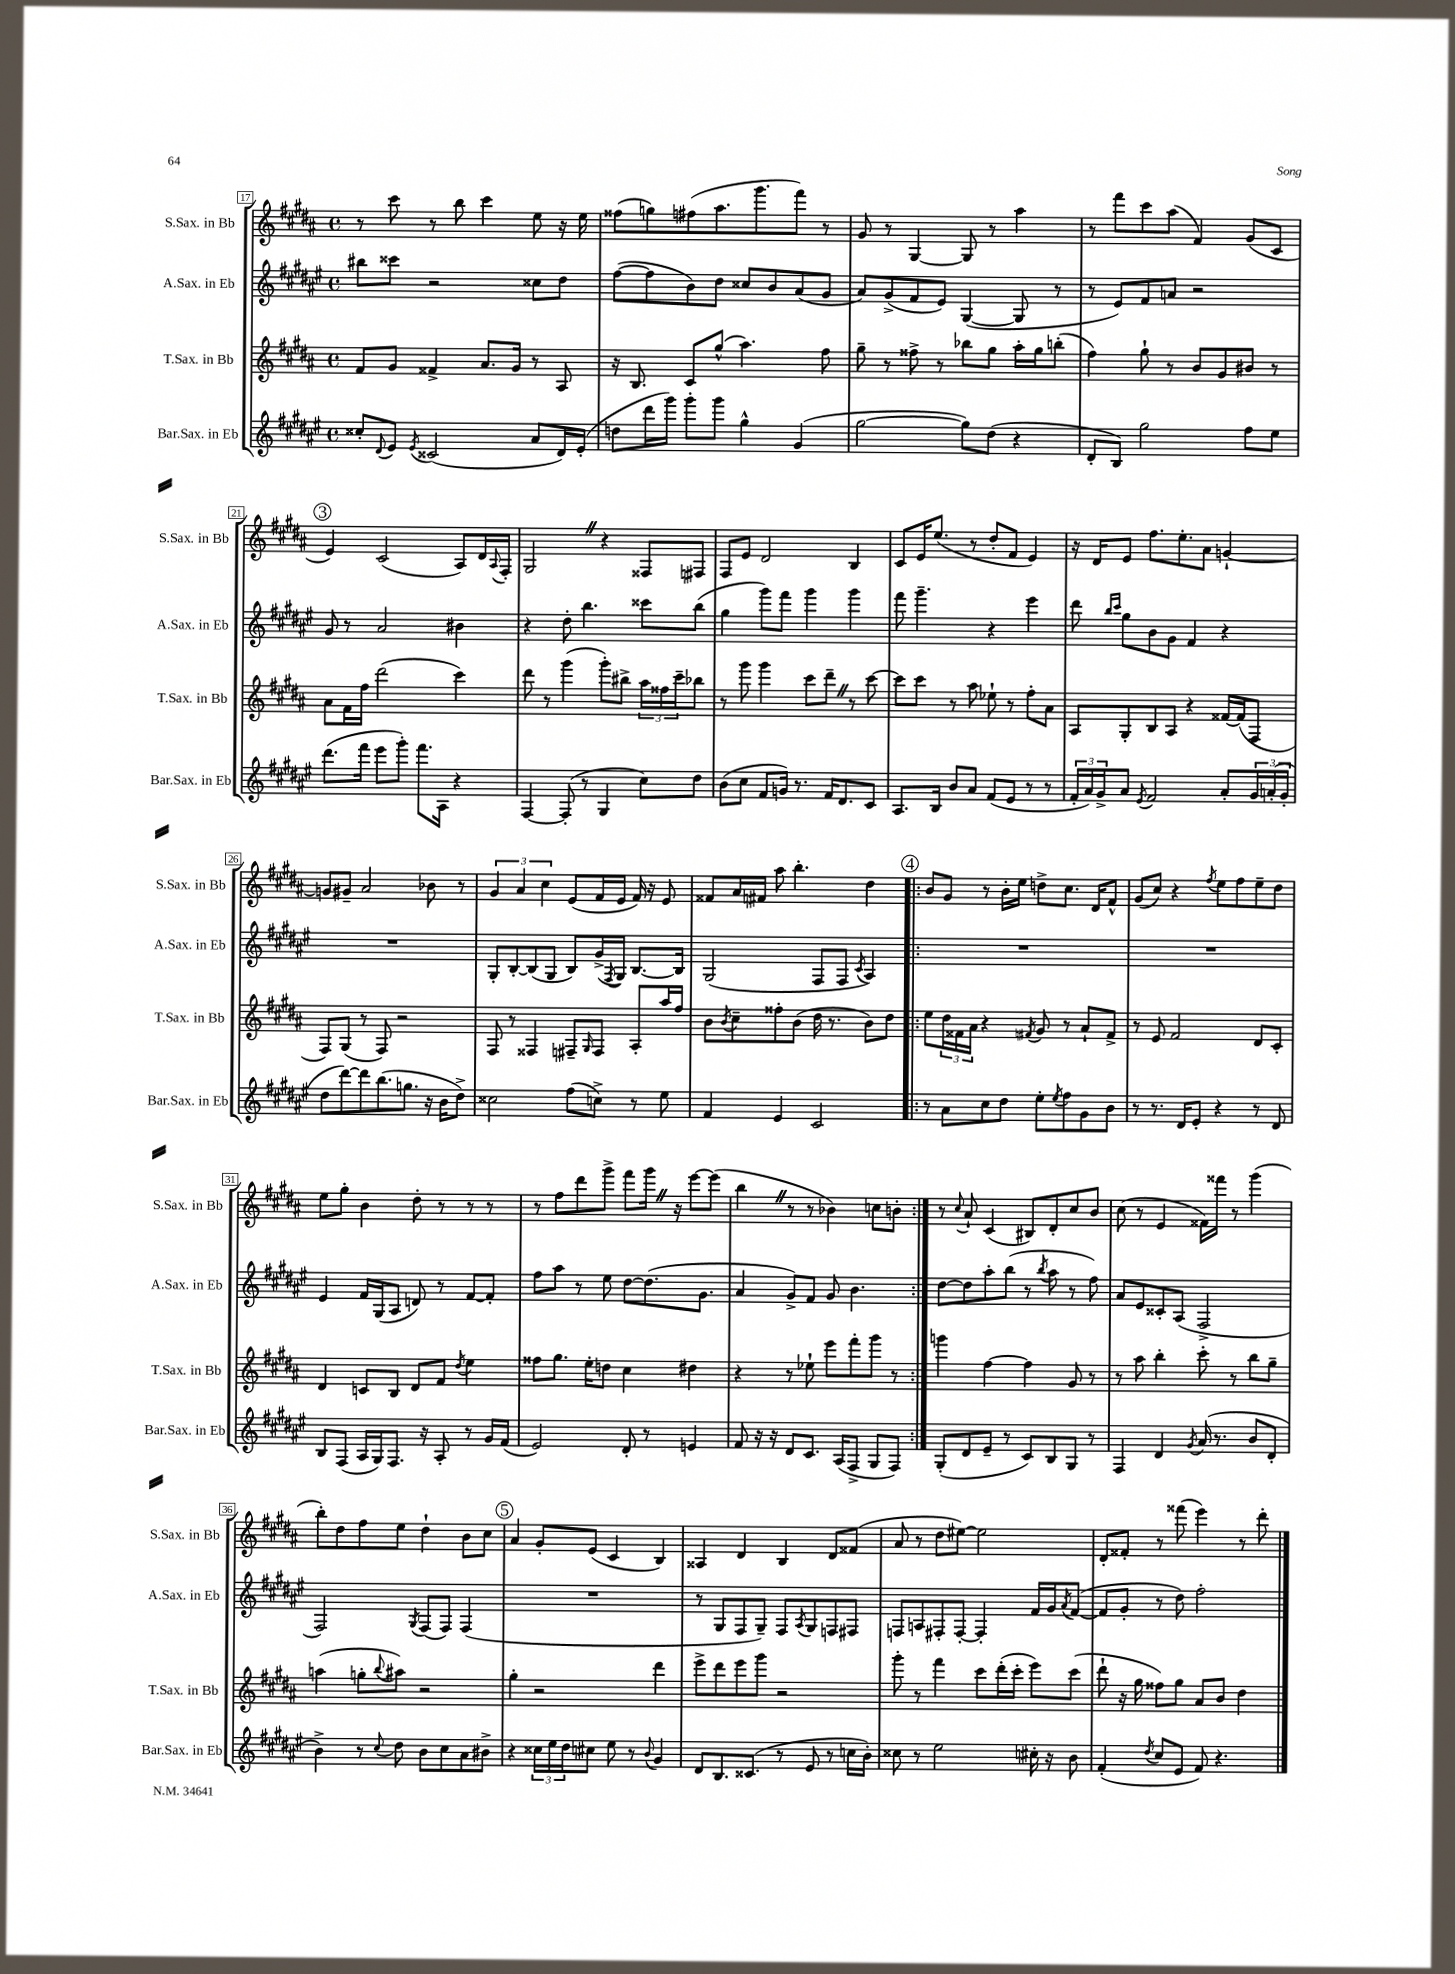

**kern	**kern	**kern	**kern
*staff4	*staff3	*staff2	*staff1
*clefG2	*clefG2	*clefG2	*clefG2
*k[f#c#g#d#a#e#]	*k[f#c#g#d#a#]	*k[f#c#g#d#a#e#]	*k[f#c#g#d#a#]
*M4/4	*M4/4	*M4/4	*M4/4
*met(c)	*met(c)	*met(c)	*met(c)
8cc##'	8f#	8bb#	8r
8qqd#	.	.	.
8e#	8g#	8ccc##	8ccc#
8qe#	.	.	.
(2c##	4f##^	2r	8r
.	.	.	8bb
.	8.a#	.	4ccc#
.	16g#	.	.
8a#	8r	8cc##	8ee
16d#)	8A#	8dd#	16r
(16e#'	.	.	16ee
=	=	=	=
8dd	16r	([8ff#	(8ff##
.	8.B	.	.
16ddd#	.	8ff#]	8gg)
16ggg#)	.	.	.
8ggg#'	8c#	8b)	(8ff#
8ggg#	(8gg#^^	8dd#	8.aa#
4gg#^^	4.aa#)	8cc##	.
.	.	.	8.ggg#
.	.	8b	.
(4g#	.	(8a#	8fff#)
.	8ff#	8g#	8r
=	=	=	=
[2gg#	8gg#~	8a#)	8g#
.	8r	(8g#^	8r
.	8ff##^	8f#	[4G#
.	8r	8e#)	.
8gg#])	8bb-	([4G#	8G#]
(8dd#	8gg#	.	8r
4r	16aa#'	8G#]	4aa#
.	16gg#	.	.
.	(8bb'	8r	.
=	=	=	=
8d#'	4ff#)	8r	8r
8B)	.	8e#)	8fff#
2gg#	8gg#`	8f#	8ccc#
.	8r	8a	(8aa#
.	8b	2r	4f#)
.	8g#	.	.
8ff#	8b#	.	(8g#
8ee#	8r	.	8c#
=	=	=	=
(8.ddd#	8a#	8g#	4e)
.	16f#	8r	.
16fff#	16ff#	.	.
8eee#	(2ddd#	2a#	(2c#
8ggg#')	.	.	.
8.fff#	.	.	.
16A#	.	.	.
4r	4ccc#)	4b#	8A#)
.	.	.	16d#
.	.	.	8qqA#
.	.	.	16F#'
=	=	=	=
[4F#	8ddd#	4r	2G#
.	8r	.	.
(8F#']	(4ggg#	8dd#'	.
8r	.	4.bb	.
4G#	8ggg#')	.	4r
.	8bb#^	.	.
8cc#)	24aa#	8ccc##	8F##
.	24ff##	.	.
.	24ccc#~	.	.
8dd#	8bb-	(8bb	8F#
=	=	=	=
(8b	8r	4gg#	8F#
8cc#	8ggg#	.	8e
8f#	4ggg#	8ggg#)	2d#
16g)	.	8fff#	.
8.r	.	.	.
.	8ccc#	4ggg#	.
16f#	8ddd#~	.	.
8.d#	.	.	.
.	8r	4ggg#	4B
8c#	[8ccc#	.	.
=	=	=	=
8.A#	8ccc#]	8fff#	8c#
.	8ccc#	4.ggg#~	16e
16B	.	.	(8.ee
8b	8r	.	.
8a#	8aa#	.	8r
(8f#	8ee-`	4r	8dd#'
8e#	8r	.	8f#
8r	8ff#'	4eee#	4e)
8r	8a#	.	.
=	=	=	=
24f#'	8A#	8ddd#	16r
24a#)	.	.	.
.	.	.	16d#
24g#^	.	.	.
.	.	16qqbb	.
.	.	16qqccc#	.
8a#	8G#'	8gg#	8e
8qe#	.	.	.
2f#	8B	8b	8.ff#
.	8A#	8g#	.
.	.	.	8.ee'
.	4r	4f#	.
.	.	.	8a#
8a#'	[16f##	4r	[4g`
.	(16f##]	.	.
24g#	8F#	.	.
(24a'	.	.	.
24g#'	.	.	.
=	=	=	=
8dd#	8F#)	1r	8g]
[8ddd#)	(8G#	.	8g#~
8ddd#]	8r	.	2a#
(8.bb	8F#)	.	.
.	2r	.	.
8.gg	.	.	.
16r	.	.	8b-
16b	.	.	.
8dd#^)	.	.	8r
=	=	=	=
2cc##	8F#	8G#'	6g#
.	8r	[8B'	.
.	.	.	6a#
.	4F##	(8B]	.
.	.	.	6cc#
.	.	8G#	.
(8ff#	8F#~	8B)	(8e
.	16qqG#	.	.
8cc^)	8F#	(16g#^	16f#
.	.	8qF#	.
.	.	16G#)	16e
8r	8A#'	[8.B	16f#)
.	.	.	16r
8ee#	16aa#	.	8e
.	16ff#	16B]	.
=	=	=	=
4f#	8b	(2G#	8f##
.	8qb	.	.
.	8cc#~	.	16a#
.	.	.	16f#
4e#	8ff##'	.	8aa#
.	(8b	.	4.bb'
2c#	16dd#	8F#	.
.	8.r	.	.
.	.	8F#	.
.	.	8qc#	.
.	8b)	4A#)	4dd#
.	8dd#	.	.
=!|:	=!|:	=!|:	=!|:
8r	8ee	1r	8b
8a#	24dd#	.	8g#
.	24f##	.	.
.	24a#	.	.
8cc#	4r	.	8r
8dd#	.	.	16b'
.	.	.	16ee
.	8qf#	.	.
8ee#'	8g#	.	8dd^
8qee#	.	.	.
8ff#	8r	.	8.cc#
8g#	8a#`	.	.
.	.	.	16d#
8b	8f#^	.	8f#^^
=	=	=	=
8r	8r	1r	(8g#
8.r	8e	.	8cc#)
.	2f#	.	4r
16d#	.	.	.
8e#'	.	.	.
.	.	.	8qff#
4r	.	.	8ee
.	.	.	8ff#
8r	8d#	.	8ee~
8d#	8c#'	.	8dd#
=	=	=	=
8B	4d#	4e#	8ee
(8F#	.	.	8gg#'
16A#	8c	16f#	4b
16G#)	.	(16G#	.
8.F#	8B	8A#	.
.	8d#	8d)	8dd#'
16r	.	.	.
8A#'	8f#	8r	8r
.	8qdd#	.	.
8r	4ee	[8f#	8r
16g#	.	8f#']	8r
(16f#	.	.	.
=	=	=	=
2e#)	8ff##	8ff#	8r
.	8.gg#	8aa#	8ff#
.	.	8r	8ddd#
.	16ee'	.	.
.	8dd	8ee#	8ggg#^
8d#'	4cc#	[8dd#	8fff#
8r	.	(8.dd#]	16ggg#
.	.	.	16r
4e	4dd#	.	[8eee
.	.	8.g#	.
.	.	.	(8eee]
=	=	=	=
8f#	4r	4a#	4bb
16r	.	.	.
16r	.	.	.
8d#	8r	8g#^)	8r
8.c#	8ee-`	8f#	8r
.	8eee	8g#	4b-)
(16A#	.	.	.
8F#^	8fff#'	4.b	.
8G#	8ggg#	.	8cc
8F#)	8r	.	8b'
=:|!	=:|!	=:|!	=:|!
(8G#'	4ggg	[8dd#	8r
.	.	.	8qqcc#
8d#	.	8dd#]	8a#`
8e#~	[4ff#	8aa#'	(4c#
8r	.	(8bb	.
8c#)	4ff#]	8r	8B#)
.	.	8qbb	.
8B	.	8aa#	8d#'
8G#	8g#	8r	8cc#
8r	8r	8ff#)	8b
=	=	=	=
4F#	8r	8a#	(8cc#
.	8aa#	8e#	8r
4d#	4bb'	8c##'	4e
.	.	(8A#	.
8qg#	.	.	.
(16a#	8ccc#'	2F#^	16f##)
8.r	.	.	16fff##
.	8r	.	8r
8b	8bb	.	(4ggg#
8d#'	8gg#~	.	.
=	=	=	=
4b^)	(4aa	2F#)	8bb')
.	.	.	8dd#
8r	8gg'	.	8ff#
8qqcc#	8qqbb	.	.
8dd#	8aa#)	.	8ee
.	.	8qG#	.
8b	2r	(8F#	4dd#`
8cc#	.	8F#)	.
8a#	.	(4F#	8b
8b#^	.	.	8cc#
=	=	=	=
4r	4gg#'	1r	4a#
24cc##	2r	.	8g#'
24ee#	.	.	.
24dd#	.	.	.
8cc#	.	.	(8e
8ee#	.	.	4c#
8r	.	.	.
8qqb	.	.	.
4g#	4ddd#	.	4B)
=	=	=	=
8d#	8eee^	8r	4A##
8.B	8ddd#	8G#	.
.	8eee	8F#	4d#
(8.c##	.	.	.
.	8ggg#	8G#~)	.
8r	2r	8F#	4B
.	.	8qA#	.
8e#	.	8G#	.
8r	.	8F	8d#
16cc	.	8F#	(8f##
16b')	.	.	.
=	=	=	=
8cc##	8ggg#'	8F	8a#
8r	8r	8A	8r
2ee#	4fff#	8F#'	8dd#
.	.	[8F#'	[8ee#)
.	8ccc#	4F#']	2ee#]
.	(16ddd#'	.	.
.	16ccc#'	.	.
16cc#'	8eee)	16f#	.
16r	.	16g#	.
.	.	8qa#	.
8b	(8ccc#	([8f#	.
=	=	=	=
(4f#'	8ddd#`	8f#]	8d#'
.	16r	8g#'	8f##'
.	16gg#	.	.
8qdd#	.	.	.
8cc#	8ff##)	8r	8r
8e#	8gg#	8dd#)	(8fff##
8f#)	8a#	2ff#'	4eee)
4.r	8b	.	.
.	4dd#	.	8r
.	.	.	8ddd#'
==	==	==	==
*-	*-	*-	*-
